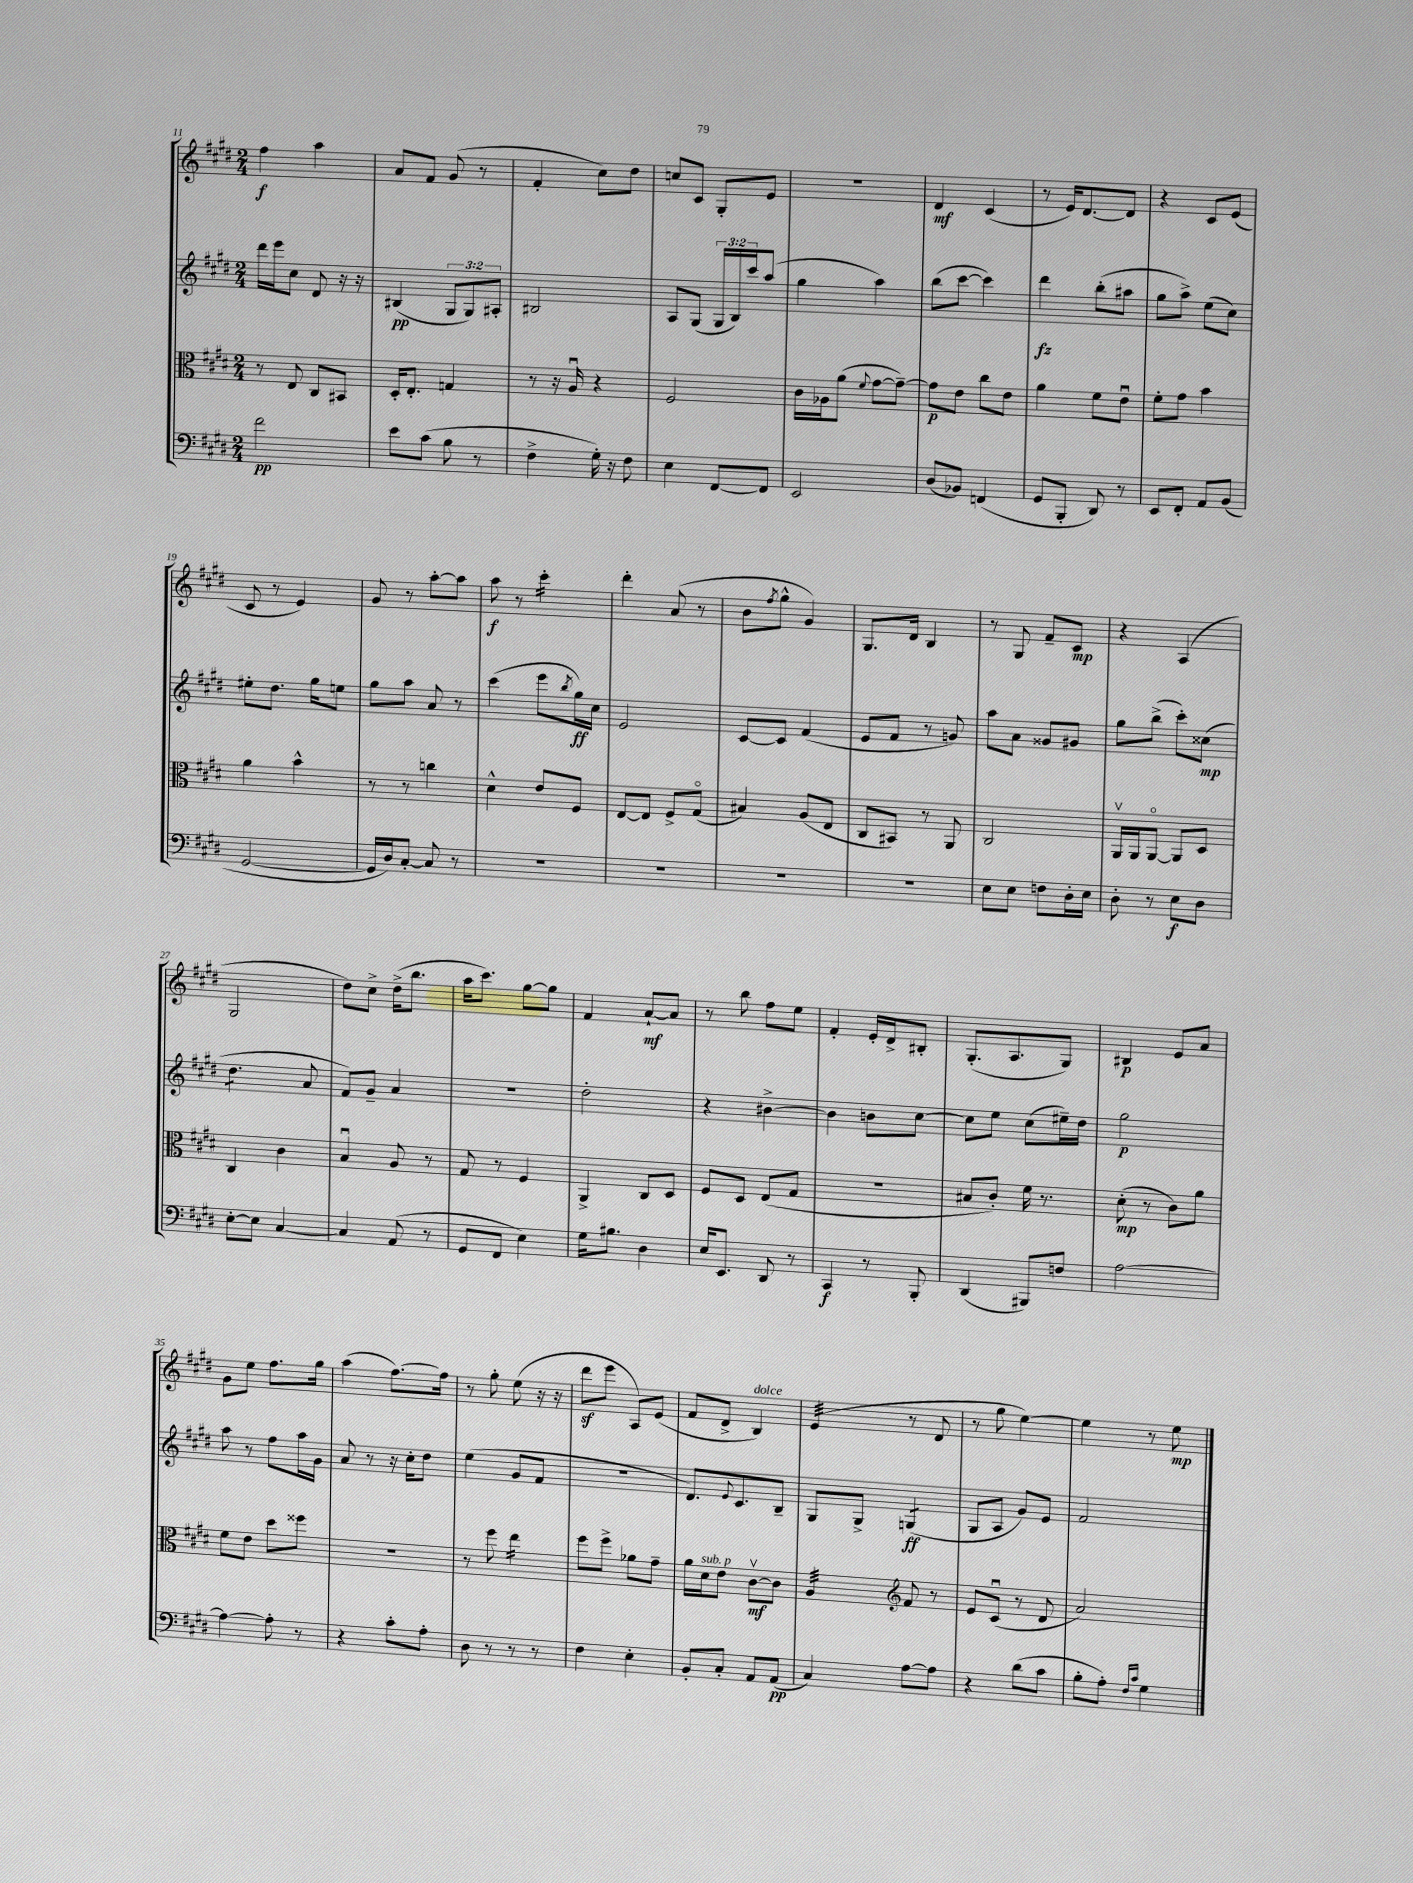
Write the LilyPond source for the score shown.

<<
\new StaffGroup <<
\new Staff = "s0" {
    \clef treble \key e \major \numericTimeSignature \time 2/4
    fis''4\f a''4 |
    a'8 fis'8 gis'8( r8 |
    fis'4-. cis''8) dis''8 |
    c''8 cis'8 gis8-. e'8 |
    r2 |
    dis'4\mf cis'4( |
    r8 e'16) dis'8.~ dis'8 |
    r4 cis'8 e'8( |
    cis'8 r8 e'4) |
    gis'8 r8 a''8~-. a''8 |
    a''8\f r8 cis'''4:16-. |
    dis'''4-. a'8( r8 |
    b'8 \acciaccatura { fis''8 } gis''8-^ gis'4) |
    gis8. dis'16 b4 |
    r8 gis8 fis'8-- cis'8\mp |
    r4 a4( |
    gis2 |
    dis''8) cis''8-> dis''16->( b''8. |
    a''16 cis'''8.) gis''8~ gis''8 |
    fis'4 a'8~-!\mf a'8 |
    r8 b''8 fis''8 e''8 |
    fis'4-. e'16-. dis'16-> bis8-. |
    gis8.-.( a8. gis8) |
    bis4\p e'8 a'8 |
    gis'8 e''8 fis''8. gis''16 |
    a''4( fis''8.~) fis''16 |
    r8 gis''8-. e''8( r16 r16 |
    dis'''8\sf e'''8 a8) e'8( |
    fis'8 dis'8-> b4^\markup { \italic "dolce" }) |
    e'4:32( r8 dis'8 |
    r8 gis''8 e''4~) |
    e''4 r8 e''8\mp \bar "|." |
}
\new Staff = "s1" {
    \clef treble \key e \major \numericTimeSignature \time 2/4 \override Staff.TupletNumber.text = #tuplet-number::calc-fraction-text
    dis'''16 e'''16 cis''8 dis'8 r16 r16 |
    bis4\pp( \tuplet 3/2 { gis8 gis8) ais8-. } |
    bis2 |
    a8 gis8( \tuplet 3/2 { gis16 b16) cis'''16 } a''8( |
    gis''4 a''4) |
    b''8( cis'''8~ cis'''4) |
    dis'''4\fz b''8-.( ais''8 |
    gis''8 a''8->) e''8( cis''8) |
    eis''8-. dis''8. gis''16 e''8 |
    gis''8 a''8 a'8 r8 |
    cis'''4( e'''8 \acciaccatura { b''8 } gis''16\ff) cis''16 |
    e'2 |
    cis'8~ cis'8 fis'4( |
    e'8 fis'8 r8 g'8) |
    a''8 a'8 gisis'8 gis'8 |
    gis''8 b''8->( cis'''8-.) cisis''8\mp( |
    dis''4.:8 a'8 |
    fis'8) gis'8-- a'4 |
    R2 |
    dis''2-. |
    r4 bis'4~-> |
    bis'4 b'8 cis''8~ |
    cis''8 e''8 cis''8( eis''16--) dis''16 |
    gis''2\p |
    a''8 r8 fis''8 a''16 gis'16 |
    a'8 r8 r16 cis''16-. dis''8 |
    e''4( gis'8 fis'8 |
    R2 |
    dis'8.) \appoggiatura { e'8 } cis'8. b8-- |
    gis8 gis8-> g4:8\ff( |
    gis8 a8 gis'8) e'8 |
    fis'2 \bar "|." |
}
\new Staff = "s2" {
    \clef alto \key e \major \numericTimeSignature \time 2/4
    r8 e8 cis8 bis,8 |
    dis16-. e8.-. g4 |
    r8 r16 a16\downbow r4 |
    fis2 |
    cis'16 aes16 a'8( \appoggiatura { fis'8 } gis'8~ gis'8~--) |
    gis'8\p e'8 cis''8 e'8 |
    a'4 fis'8 e'8\downbow |
    fis'8-. gis'8 b'4 |
    a'4 b'4-^ |
    r8 r8 c''4 |
    dis'4-^ e'8 fis8 |
    e8~ e8 fis8-> gis8\flageolet( |
    bis4) a8( e8 |
    cis8 bis,8) r8 a,8 |
    cis2 |
    a,16\upbow a,16 a,8~\flageolet a,8 dis8 |
    cis4 cis'4 |
    b4\downbow a8 r8 |
    gis8 r8 fis4 |
    a,4-> cis8 dis8 |
    fis8 dis8 e8( gis8 |
    R2 |
    bis8 cis'8-.) fis'16 r8. |
    dis'8-.\mp( r8 cis'8) a'8 |
    fis'8 e'8 dis''8 fisis''8 |
    r2 |
    r8 fis''8 e''4:16 |
    fis''8 fis''8-> aes'8 gis'8-- |
    a'16 dis'16^\markup { \italic "sub. p" } e'8 cis'8~\upbow\mf cis'8 |
    a4:32 \clef treble fis'8 r8 |
    e'8 cis'8\downbow( r8 dis'8 |
    a'2) \bar "|." |
}
\new Staff = "s3" {
    \clef bass \key e \major \numericTimeSignature \time 2/4
    fis'2\pp |
    e'8 cis'8( b8 r8 |
    fis4-> gis16-.) r16 fis8 |
    e4 fis,8~ fis,8 |
    e,2 |
    dis8( bes,8) f,4( |
    gis,8 b,,8-. dis,8) r8 |
    e,8 fis,8-. a,8 b,8( |
    gis,2~ |
    gis,16 dis16) cis8~-. cis8 r8 |
    R2 |
    R2 |
    R2 |
    R2 |
    e8 e8 f8 dis16-. e16 |
    dis8-. r8 e8\f dis8 |
    e8~-. e8 cis4~ |
    cis4 a,8( r8 |
    gis,8 fis,8 e4) |
    gis16 bis8. dis4 |
    e16 e,8. dis,8 r8 |
    cis,4\f r8 b,,8-. |
    dis,4( bis,,8) f8 |
    a2~ |
    a4~ a8-. r8 |
    r4 cis'8-. a8-. |
    dis8 r8 r8 r8 |
    fis4 e4-. |
    b,8-. cis8-. a,8 a,8\pp( |
    cis4) a8~ a8 |
    r4 dis'8( cis'8 |
    b8-. a8-.) \grace { fis16 cis'16 } gis4 \bar "|." |
}
>>
>>
\layout { \context { \Score currentBarNumber = #11 } }
